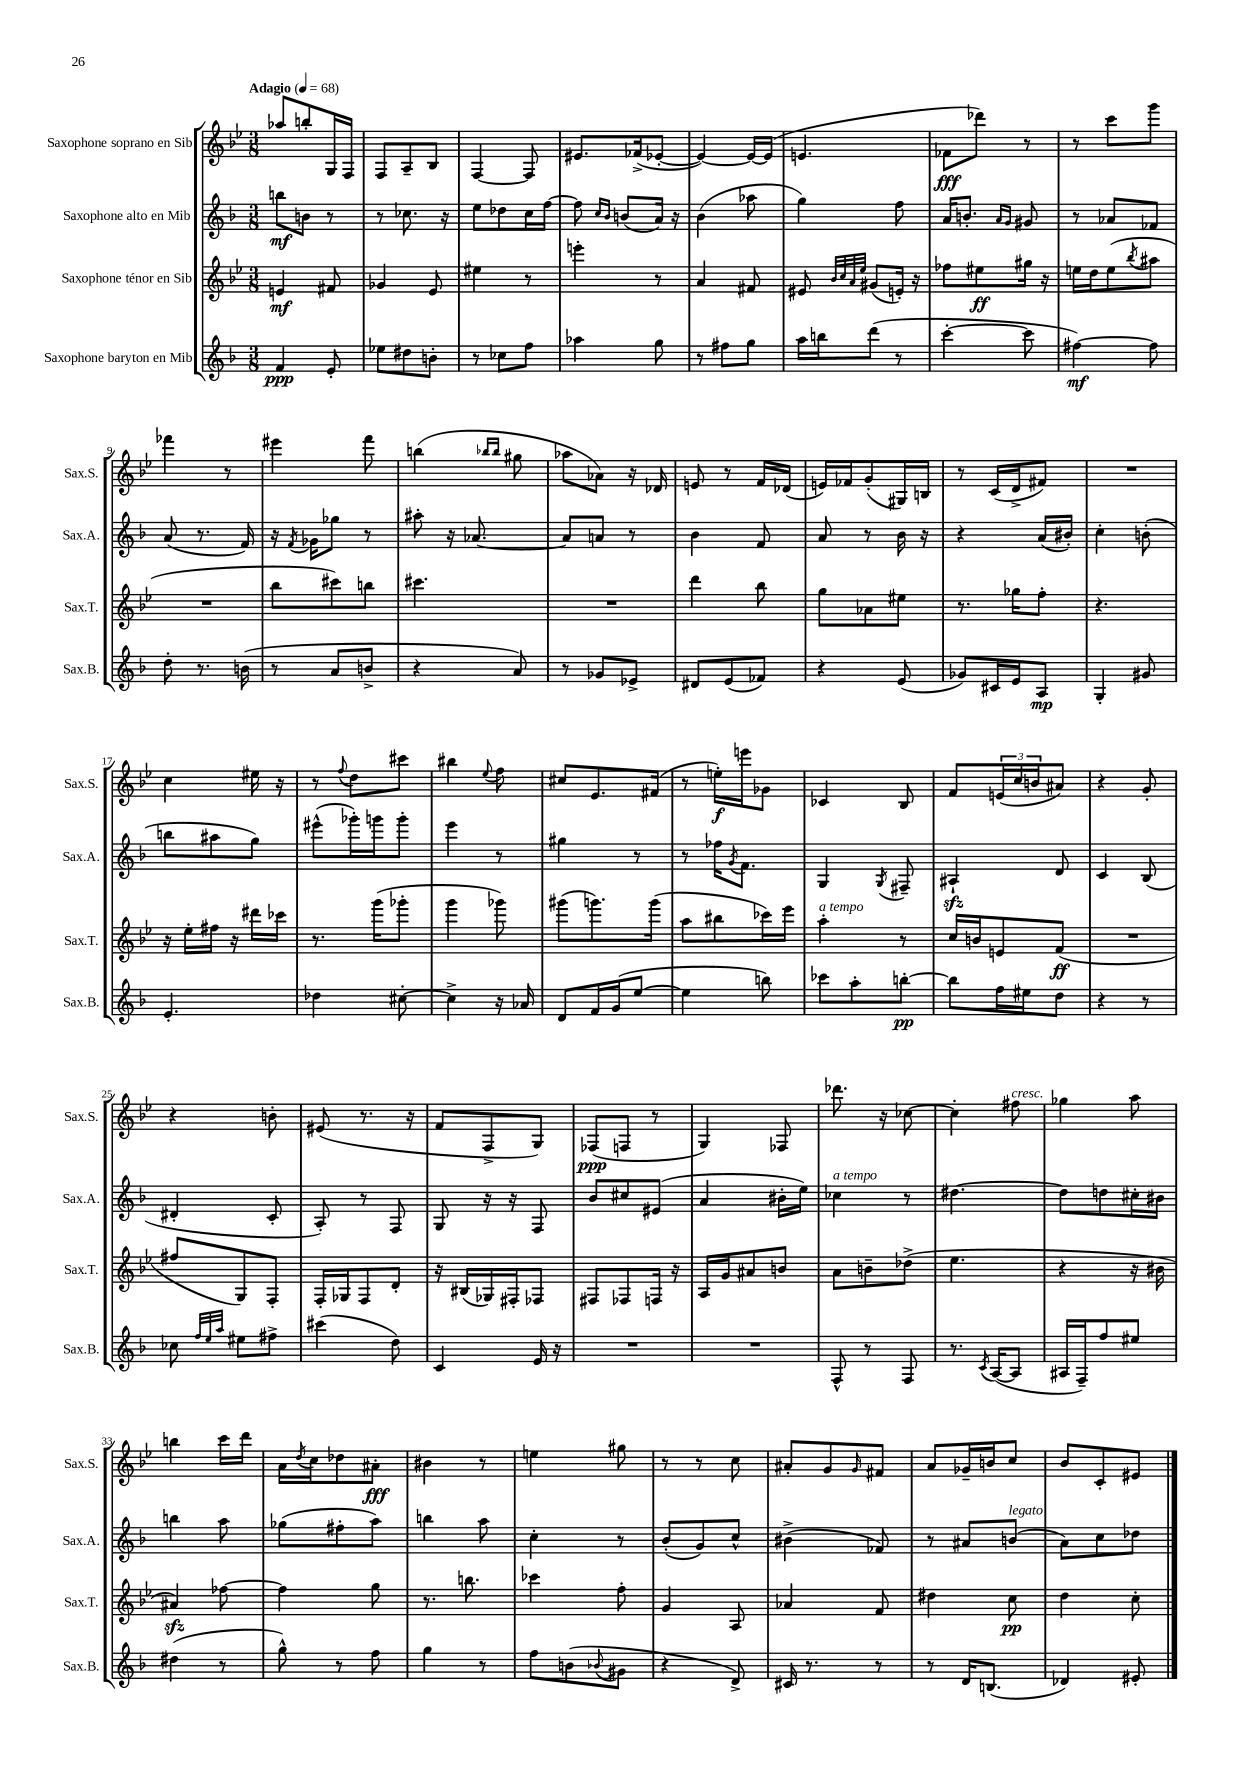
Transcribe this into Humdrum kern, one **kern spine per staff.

**kern	**dynam	**kern	**dynam	**kern	**dynam	**kern	**dynam
*part4	*part4	*part3	*part3	*part2	*part2	*part1	*part1
*staff4	*staff4	*staff3	*staff3	*staff2	*staff2	*staff1	*staff1
*I"Saxophone baryton en Mib	*	*I"Saxophone ténor en Sib	*	*I"Saxophone alto en Mib	*	*I"Saxophone soprano en Sib	*
*I'Sax.B.	*	*I'Sax.T.	*	*I'Sax.A.	*	*I'Sax.S.	*
*clefG2	*	*clefG2	*	*clefG2	*	*clefG2	*
*k[b-]	*	*k[b-e-]	*	*k[b-]	*	*k[b-e-]	*
*M3/8	*	*M3/8	*	*M3/8	*	*M3/8	*
*MM68	*	*MM68	*	*MM68	*	*MM68	*
=1	=1	=1	=1	=1	=1	=1	=1
!	!	!	!	!	!	!LO:TX:a:B:t=Adagio	!
4f/	ppp	4en/	mf	8bbn\L	mf	8aa-X/L	.
.	.	.	.	8bn\J	.	8bbn'/	.
8e'/	.	8f#X/	.	8r	.	16G/L	.
.	.	.	.	.	.	16F/JJ	.
=2	=2	=2	=2	=2	=2	=2	=2
8ee-X\L	.	4g-X/	.	8r	.	8F/L	.
8dd#X\	.	.	.	8.cc-X\	.	8A~/	.
8bn'\J	.	8e-/	.	.	.	8B-/J	.
.	.	.	.	16r	.	.	.
=3	=3	=3	=3	=3	=3	=3	=3
8r	.	4ee#X\	.	8ee\L	.	[4F/	.
8cc-X\L	.	.	.	8dd-X\	.	.	.
8ff\J	.	8r	.	16cc\L	.	8F/]	.
.	.	.	.	[16ff\JJ	.	.	.
=4	=4	=4	=4	=4	=4	=4	=4
4aa-X\	.	4eeen'\	.	8ff\]	.	8.e#X/L	.
.	.	.	.	16qqcc/LL	.	.	.
.	.	.	.	16qqb-/JJ	.	.	.
.	.	.	.	(8bn/L	.	.	.
.	.	.	.	.	.	(16f-X^/k	.
8gg\	.	8r	.	16a/Jk)	.	[8e-X'/J	.
.	.	.	.	16r	.	.	.
=5	=5	=5	=5	=5	=5	=5	=5
8r	.	4a/	.	(4b-\	.	4e-/_)	.
8ff#X\L	.	.	.	.	.	.	.
8gg\J	.	8f#X/	.	8aa-X\	.	16e-/LL_	.
.	.	.	.	.	.	(16e-/JJ]	.
=6	=6	=6	=6	=6	=6	=6	=6
16aa\LL	.	8e#X/	.	4gg\)	.	4.en/	.
16bbn\J	.	.	.	.	.	.	.
.	.	32qqb-/LLL	.	.	.	.	.
.	.	32qqcc/	.	.	.	.	.
.	.	32qqa/	.	.	.	.	.
.	.	32qqee-/JJJ	.	.	.	.	.
(8ddd\J	.	(8g#X/L	.	.	.	.	.
8r	.	16en'/Jk)	.	8ff\	.	.	.
.	.	16r	.	.	.	.	.
=7	=7	=7	=7	=7	=7	=7	=7
[4ccc'\	.	8ff-X\L	.	16a/KL	.	8f-X\L	fff
.	.	.	.	8.bn'/J	.	.	.
.	.	8ee#X\	ff	.	.	8ddd-X\J)	.
.	.	.	.	16qqa/LL	.	.	.
.	.	.	.	16qqg/JJ	.	.	.
8ccc\]	.	16gg#X\Jk	.	8g#X/	.	8r	.
.	.	16r	.	.	.	.	.
=8	=8	=8	=8	=8	=8	=8	=8
[4ff#X\)	mf	16een\LL	.	8r	.	8r	.
.	.	16dd\J	.	.	.	.	.
.	.	(8ee\	.	8a-X/L	.	8ccc\L	.
.	.	8qbb-/	.	.	.	.	.
8ff#\]	.	8aa#X\J	.	8f-X/J	.	8ggg\J	.
!!LO:LB:g=z
=9	=9	=9	=9	=9	=9	=9	=9
8dd'\	.	4.r	.	(8a/	.	4fff-X\	.
8.r	.	.	.	8.r	.	.	.
.	.	.	.	.	.	8r	.
(16bn\	.	.	.	16f/)	.	.	.
=10	=10	=10	=10	=10	=10	=10	=10
8r	.	8bb-\L	.	16r	.	4eee#X\	.
.	.	.	.	8qf/	.	.	.
.	.	.	.	16g-X\KL	.	.	.
8a/L	.	8ccc#X\)	.	8gg-X\J	.	.	.
8bn^/J	.	8bbn\J	.	8r	.	8fff\	.
=11	=11	=11	=11	=11	=11	=11	=11
4r	.	4.ccc#X\	.	8aa#X'\	.	(4bbn\	.
.	.	.	.	16r	.	.	.
.	.	.	.	[8.a-X/	.	.	.
.	.	.	.	.	.	16qqbb-X/LL	.
.	.	.	.	.	.	16qqbb-/JJ	.
8a/)	.	.	.	.	.	8gg#X\	.
=12	=12	=12	=12	=12	=12	=12	=12
8r	.	4.r	.	8a-/L]	.	8aa-X\L	.
8g-X/L	.	.	.	8an/J	.	8a-X\J)	.
8e-X^/J	.	.	.	8r	.	16r	.
.	.	.	.	.	.	16d-X/	.
=13	=13	=13	=13	=13	=13	=13	=13
8d#X/L	.	4ddd\	.	4b-\	.	8en/	.
(8e/	.	.	.	.	.	8r	.
8f-X/J)	.	8bb-\	.	8f/	.	16f/LL	.
.	.	.	.	.	.	(16d-X/JJ	.
=14	=14	=14	=14	=14	=14	=14	=14
4r	.	8gg\L	.	8a/	.	16en/LL)	.
.	.	.	.	.	.	16f-X/J	.
.	.	8a-X\	.	8r	.	(8g'/	.
(8e/	.	8ee#X\J	.	16b-\	.	16G#X/L)	.
.	.	.	.	16r	.	16Bn/JJ	.
=15	=15	=15	=15	=15	=15	=15	=15
8g-X/L)	.	8.r	.	4r	.	8r	.
16c#X/L	.	.	.	.	.	(16c/LL	.
16e/J	.	16gg-X\KL	.	.	.	16d^/J	.
8A/J	mp	8ff'\J	.	(16a/LL	.	8f#X/J)	.
.	.	.	.	16b#X'/JJ)	.	.	.
=16	=16	=16	=16	=16	=16	=16	=16
4G'/	.	4.r	.	4cc'\	.	4.r	.
8g#X/	.	.	.	(8bn'\	.	.	.
!!LO:LB:g=z
=17	=17	=17	=17	=17	=17	=17	=17
4.e'/	.	16r	.	8bbn\L	.	4cc\	.
.	.	16ee-'\LL	.	.	.	.	.
.	.	16ff#X\JJ	.	8aa#X\	.	.	.
.	.	16r	.	.	.	.	.
.	.	16ddd#X\LL	.	8gg\J)	.	16ee#X\	.
.	.	16ccc-X\JJ	.	.	.	16r	.
=18	=18	=18	=18	=18	=18	=18	=18
4dd-X\	.	8.r	.	(8eee#X^^\L	.	8r	.
.	.	.	.	.	.	8qqff/	.
.	.	.	.	16ggg-X'\L)	.	8dd\L	.
.	.	(16ggg\KL	.	16gggn\J	.	.	.
[8cc#X'\	.	8ggg-X'\J	.	8ggg'\J	.	8ccc#X\J	.
=19	=19	=19	=19	=19	=19	=19	=19
4cc#^\]	.	4ggg\	.	4eee\	.	4bb#X\	.
.	.	.	.	.	.	8qqee-/	.
16r	.	8ggg-X\)	.	8r	.	8ff\	.
16a-X/	.	.	.	.	.	.	.
=20	=20	=20	=20	=20	=20	=20	=20
8d/L	.	(8ggg#X\L	.	4gg#X\	.	8cc#X/L	.
16f/L	.	8.gggn\)	.	.	.	8.e-/	.
(16g/J	.	.	.	.	.	.	.
[8ee/J	.	.	.	8r	.	.	.
.	.	(16ggg\Jk	.	.	.	(16f#X/Jk	.
=21	=21	=21	=21	=21	=21	=21	=21
4ee\]	.	8aa\L	.	8r	.	8r	.
.	.	8bb#X\	.	16ff-X\KL	.	16een'\LL)	f
.	.	.	.	8qg/	.	.	.
.	.	.	.	8.f\J	.	16eeen\J	.
8bbn\)	.	16ccc-X\L)	.	.	.	8g-X\J	.
.	.	16eee-\JJ	.	.	.	.	.
=22	=22	=22	=22	=22	=22	=22	=22
!	!	!LO:TX:a:i:t=a tempo	!	!	!	!	!
8ccc-X\L	.	4aa'\	.	4G/	.	4c-X/	.
8aa'\	.	.	.	.	.	.	.
.	.	.	.	8qG/	.	.	.
[8bbn'\J	pp	8r	.	8F#X~/	.	8B-/	.
=23	=23	=23	=23	=23	=23	=23	=23
8bb\L]	.	16cc/LL	.	4A#Xzz`/	.	8f/L	.
.	.	16bn/J	.	.	.	.	.
16ff\L	.	8en/	.	.	.	(24en/L	.
.	.	.	.	.	.	24cc/	.
16ee#X\J	.	.	.	.	.	.	.
.	.	.	.	.	.	24bn/J	.
8dd\J	.	(8f/J	ff	8d/	.	8a#X/J)	.
=24	=24	=24	=24	=24	=24	=24	=24
4r	.	4.r	.	4c/	.	4r	.
8r	.	.	.	(8B-/	.	8g'/	.
!!LO:LB:g=z
=25	=25	=25	=25	=25	=25	=25	=25
8cc-X\	.	8ff#X/L	.	4d#X'/	.	4r	.
32qqff/LLL	.	.	.	.	.	.	.
32qqee/	.	.	.	.	.	.	.
32qqaa/JJJ	.	.	.	.	.	.	.
8ee#X\L	.	8G/)	.	.	.	.	.
8ff#X^\J	.	8F'/J	.	8c'/	.	8bn'\	.
=26	=26	=26	=26	=26	=26	=26	=26
(4ccc#X\	.	16F'/LL	.	8A'/)	.	(8e#X/	.
.	.	16G-X/J	.	.	.	.	.
.	.	8F/	.	8r	.	8.r	.
8dd\)	.	8d'/J	.	8F/	.	.	.
.	.	.	.	.	.	16r	.
=27	=27	=27	=27	=27	=27	=27	=27
4c/	.	16r	.	8G/	.	8f/L	.
.	.	(16B#X/LL	.	.	.	.	.
.	.	16G-X/)	.	16r	.	8F^/	.
.	.	16F#X'/J	.	16r	.	.	.
16e/	.	8F-X/J	.	8F/	.	8G/J)	.
16r	.	.	.	.	.	.	.
=28	=28	=28	=28	=28	=28	=28	=28
4.r	.	8F#X/L	.	8b-/L	.	(8F-X/L	ppp
.	.	8F-X/	.	8cc#X/	.	8Fn/J	.
.	.	16Fn/Jk	.	(8e#X/J	.	8r	.
.	.	16r	.	.	.	.	.
=29	=29	=29	=29	=29	=29	=29	=29
4.r	.	16A/LL	.	4a/	.	4G/)	.
.	.	16g/J	.	.	.	.	.
.	.	8a#X/	.	.	.	.	.
.	.	8bn/J	.	16b#X'\LL	.	8F-X/	.
.	.	.	.	16ee\JJ)	.	.	.
=30	=30	=30	=30	=30	=30	=30	=30
!	!	!	!	!LO:TX:a:i:t=a tempo	!	!	!
8F^^/	.	8a\L	.	4cc-X\	.	8.ddd-X\	.
8r	.	8bn~\	.	.	.	.	.
.	.	.	.	.	.	16r	.
8F/	.	(8dd-X^\J	.	8r	.	[8cc-X\	.
=31	=31	=31	=31	=31	=31	=31	=31
8.r	.	4.ee-\	.	[4.dd#X\	.	4cc-'\]	.
8qc/	.	.	.	.	.	.	.
([16A/KL	.	.	.	.	.	.	.
!	!	!	!	!	!	!LO:TX:a:i:t=cresc.	!
8A/J]	.	.	.	.	.	8ff#X\	.
=32	=32	=32	=32	=32	=32	=32	=32
16A#X/LL	.	4r	.	8dd#\L]	.	4gg-X\	.
16F~/J)	.	.	.	.	.	.	.
8ff/	.	.	.	8ddn\	.	.	.
8ee#X/J	.	16r	.	16cc#X'\L	.	8aa\	.
.	.	16b#X\	.	16b#X\JJ	.	.	.
!!LO:LB:g=z
=33	=33	=33	=33	=33	=33	=33	=33
(4dd#X\	.	4a#Xzz/)	.	4bbn\	.	4bbn\	.
8r	.	[8ff-X\	.	8aa\	.	16ccc\LL	.
.	.	.	.	.	.	16ddd\JJ	.
=34	=34	=34	=34	=34	=34	=34	=34
8gg^^\)	.	4ff-\]	.	(8gg-X\L	.	16a\LL	.
.	.	.	.	.	.	8qdd/	.
.	.	.	.	.	.	16cc\J	.
8r	.	.	.	8ff#X'\	.	8dd-X\	.
8ff\	.	8gg\	.	8aa\J)	.	8a#X'\J	fff
=35	=35	=35	=35	=35	=35	=35	=35
4gg\	.	8.r	.	4bbn\	.	4b#X\	.
.	.	8.bbn\	.	.	.	.	.
8r	.	.	.	8aa\	.	8r	.
=36	=36	=36	=36	=36	=36	=36	=36
8ff\L	.	4ccc-X\	.	4cc'\	.	4een\	.
(8bn\	.	.	.	.	.	.	.
8qqb-X/	.	.	.	.	.	.	.
8g#X\J	.	8ff'\	.	8r	.	8gg#X\	.
=37	=37	=37	=37	=37	=37	=37	=37
4r	.	4g/	.	(8b-'/L	.	8r	.
.	.	.	.	8g/)	.	8r	.
8d^/)	.	8A/	.	8cc^^/J	.	8cc\	.
=38	=38	=38	=38	=38	=38	=38	=38
16c#X/	.	4a-X/	.	(4b#X^\	.	8a#X'/L	.
8.r	.	.	.	.	.	.	.
.	.	.	.	.	.	8g/	.
.	.	.	.	.	.	16qqg/	.
8r	.	8f/	.	8f-X/)	.	8f#X/J	.
=39	=39	=39	=39	=39	=39	=39	=39
8r	.	4dd#X\	.	8r	.	8a/L	.
16d/KL	.	.	.	8a#X/L	.	16g-X~/L	.
(8.Bn/J	.	.	.	.	.	16bn/J	.
!	!	!	!	!LO:TX:a:i:t=legato	!	!	!
.	.	8cc\	pp	(8bn/J	.	8cc/J	.
=40	=40	=40	=40	=40	=40	=40	=40
4d-X/)	.	4dd\	.	8a\L)	.	8b-/L	.
.	.	.	.	8cc\	.	8c'/	.
8e#X'/	.	8cc'\	.	8dd-X\J	.	8e#X/J	.
==	==	==	==	==	==	==	==
*-	*-	*-	*-	*-	*-	*-	*-
